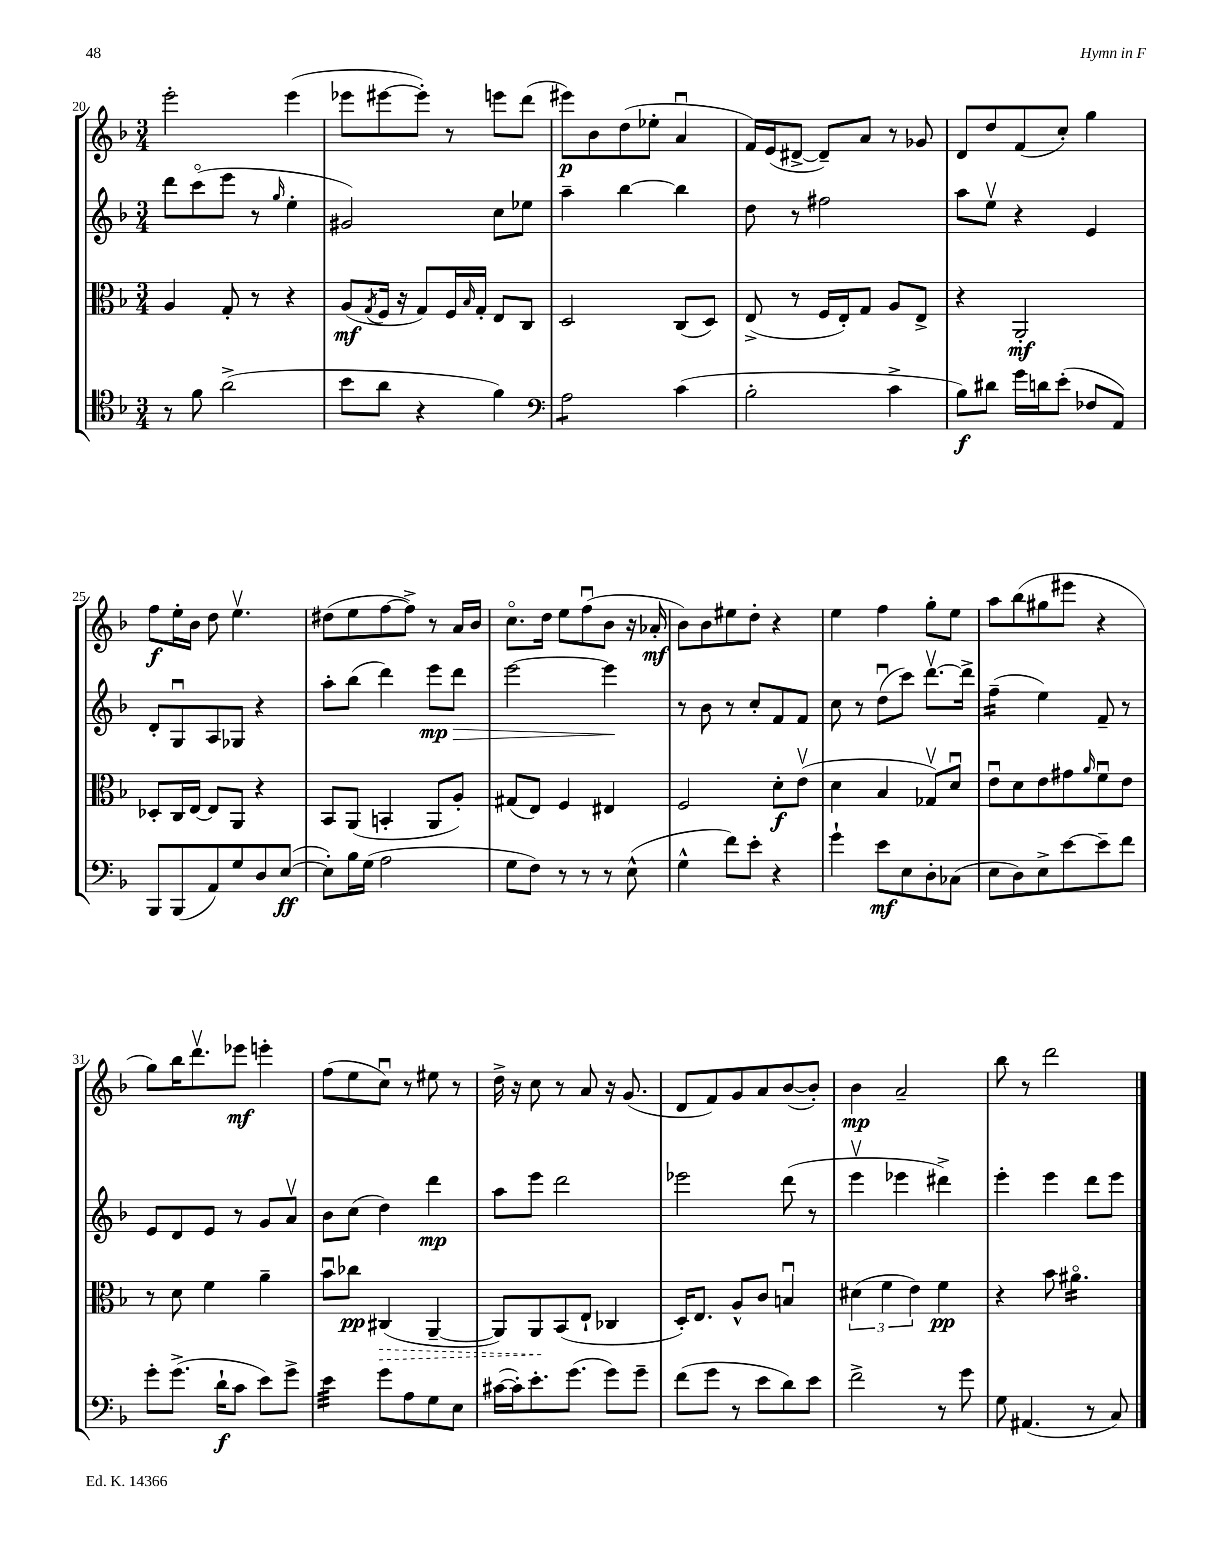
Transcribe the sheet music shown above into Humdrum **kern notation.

**kern	**kern	**kern	**kern
*staff4	*staff3	*staff2	*staff1
*clefC4	*clefC3	*clefG2	*clefG2
*k[b-]	*k[b-]	*k[b-]	*k[b-]
*M3/4	*M3/4	*M3/4	*M3/4
8r	4A/	8ddd\L	2eee'\
8f\	.	(8ccco\	.
(2a^\	8G'/	8eee\J	.
.	8r	8r	.
.	.	16qqgg/	.
.	4r	4ee'\	(4eee\
=	=	=	=
8b-\L	(8A/L	2g#/)	8eee-\L
.	8qG/	.	.
8a\J	16F/Jk	.	[8eee#\
.	16r	.	.
4r	8G/L)	.	8eee#'\]J)
.	16F/L	.	8r
.	16qqB-/	.	.
.	16G'/JJ	.	.
4f\)	8E/L	8cc\L	8eee\L
.	8C/J	8ee-\J	(8ddd\J
=	=	=	=
*clefF4	*	*	*
2A\	2D/	4aa~\	8eee#\L)
.	.	.	8b-\
.	.	[4bb-\	(8dd\
.	.	.	8ee-'\J
(4c\	(8C/L	4bb-\]	4au/
.	8D/J)	.	.
=	=	=	=
2B-'\	(8E^/	8dd\	16f/LL)
.	.	.	(16e/J
.	8r	8r	[8d#^/J
.	16F/LL	2ff#\	8d#~/]L)
.	16E'/J)	.	.
.	8G/J	.	8a/J
4c^\	8A/L	.	8r
.	8E^/J	.	8g-/
=	=	=	=
8B-\L)	4r	8aa\L	8d/L
8d#\J	.	8eev\J	8dd/
16g\LL	2AA'/	4r	(8f/
16d\J	.	.	.
(8e'\J	.	.	8cc'/J)
8F-/L	.	4e/	4gg\
8AA/J)	.	.	.
=	=	=	=
8BBB-/L	8D-'/L	8d'/L	8ff\L
(8BBB-/	16C/L	8Gu/	16ee'\L
.	[16E/JJ	.	16b-\JJ
8AA/)	8E/]L	8A/	8dd\
8G/	8AA/J	8G-/J	4.eev\
8D/	4r	4r	.
([8E/J	.	.	.
=	=	=	=
8E'\]L)	8BB-/L	8aa'\L	(8dd#\L
16B-\L	(8AA/J	(8bb-\J	8ee\
(16G\JJ	.	.	.
2A\	4BB'/	4ddd\)	[8ff\
.	.	.	8ff^\]J)
.	8AA/L	8eee\L	8r
.	8A'/J)	8ddd\J	16a/LL
.	.	.	16b-/JJ
=	=	=	=
8G\L	(8G#/L	[2eee\	8.cco\L
8F\J)	8E/J)	.	.
.	.	.	16dd\Jk
8r	4F/	.	8ee\L
8r	.	.	(8ffu\
8r	4E#/	4eee\]	8b-\J
(8E^^\	.	.	16r
.	.	.	16a-'/
=	=	=	=
4G^^\	2F/	8r	8b-\L)
.	.	8b-\	8b-\
8f\L)	.	8r	8ee#\
8e'\J	.	8cc'/L	8dd'\J
4r	8d'\L	8f/	4r
.	(8ev\J	8f/J	.
=	=	=	=
4g`\	4d\	8cc\	4ee\
.	.	8r	.
8e\L	4B-/	(8ddu\L	4ff\
8E\	.	8ccc\J)	.
8D'\	8G-v/L)	[8.dddv\L	8gg'\L
(8C-\J	8du/J	.	8ee\J
.	.	16ddd^\]Jk	.
=	=	=	=
8E\L	8eu\L	(4ff~\	8aa\L
8D\)	8d\	.	(8bb-\
8E^\	8e\	4ee\)	8gg#\
[8e\	8g#\	.	8eee#\J
.	16qqa/	.	.
8e~\]	8fu\	8f~/	4r
8f\J	8e\J	8r	.
=	=	=	=
8g'\L	8r	8e/L	8gg\L)
(8.g^\J	8d\	8d/	16bb-\K
.	.	.	8.dddv\
.	4f\	8e/J	.
16d`\LK	.	.	.
8c\J	.	8r	8eee-\J
8e\L)	4a~\	8g/L	4eee'\
8g^\J	.	8av/J	.
=	=	=	=
4e\	8b-u\L	8b-\L	(8ff\L
.	8cc-\J	(8cc\J	8ee\
8g\L	(4C#/	4dd\)	8ccu\J)
8A\	.	.	8r
8G\	[4AA~/	4ddd\	8ee#\
8E\J	.	.	8r
=	=	=	=
([16c#\LL	8AA/]L)	8aa\L	16dd^\
16c#'\]J)	.	.	16r
8.e'\	8AA/	8eee\J	8cc\
.	(8BB-/	2ddd\	8r
(8.g\J	.	.	.
.	8E`/J	.	8a/
8g\L)	4C-/	.	16r
.	.	.	(8.g/
8g~\J	.	.	.
=	=	=	=
(8f\L	16D'/LK)	2eee-\	8d/L
.	8.E/J	.	.
8g\J	.	.	8f/)
8r	8A^^/L	.	8g/
8e\L	8c/J	.	8a/
8d\)	4Bu/	(8ddd\	([8b-/
8e\J	.	8r	8b-'/]J)
=	=	=	=
2f^\	(6d#\	4eeev\	4b-\
.	6f\	.	.
.	.	4eee-\	2a~/
.	6e\)	.	.
8r	4f\	4ddd#^\)	.
8g\	.	.	.
=	=	=	=
8G\	4r	4eee'\	8bb-\
(4.AA#/	.	.	8r
.	8b-\	4eee\	2ddd\
.	4.a#o\	.	.
8r	.	8ddd\L	.
8C/)	.	8eee\J	.
==	==	==	==
*-	*-	*-	*-
